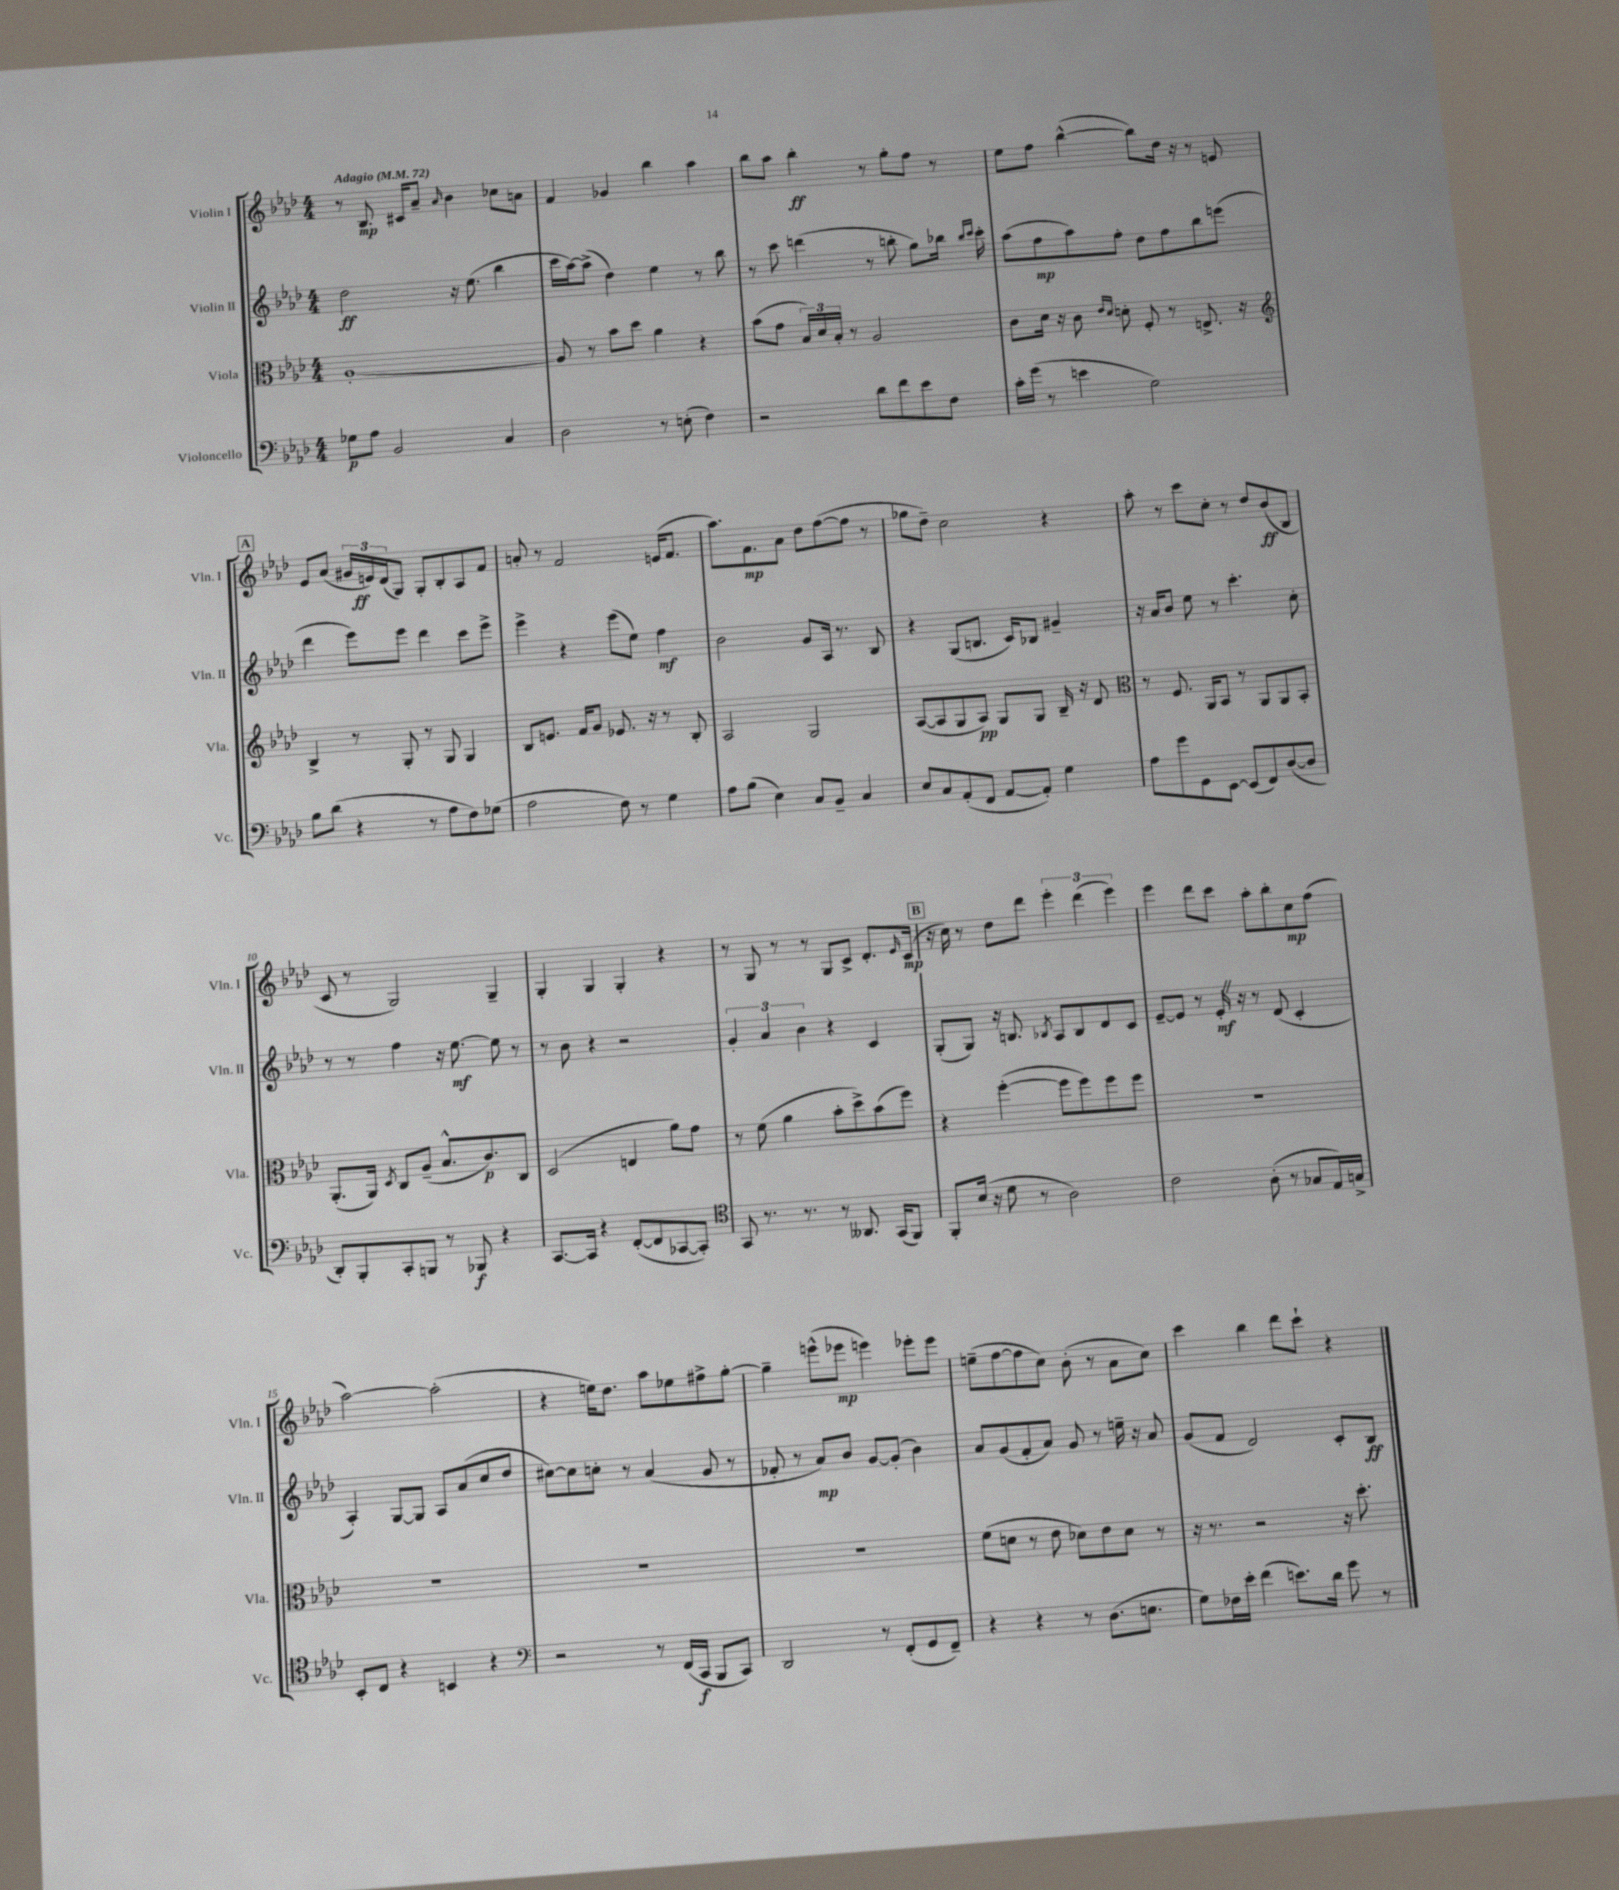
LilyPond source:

<<
\new StaffGroup <<
\new Staff = "s0" \with { instrumentName = "Violin I" shortInstrumentName = "Vln. I" } {
    \clef treble \key aes \major \numericTimeSignature \time 4/4 \tempo "Adagio" 4 = 72
    r8 bes8.\mp cis'16 aes'8-- \grace { aes'16 } bes'4 ces''8 a'8 |
    f'4 ges'4 bes''4 aes''4 |
    bes''8 aes''8 bes''4-.\ff r8 g''8-. f''8 r8 |
    ees''8 f''8 bes''4~-^( bes''8) des''16 r16 r8 e'8 |
    \mark \markup { \box "A" } ees'8 aes'8( \tuplet 3/2 { gis'16 e'16\ff) des'16( } g8) g8-. bes8-. aes8 f'8 |
    a'8-. r8 f'2 e'16( f'8. |
    aes''8.) f'8.\mp aes'8 des''8 f''8~( f''8 r8 |
    ges''8 des''8--) c''2 r4 |
    aes''8-. r8 c'''8 c''8-. r8 des''8 bes'8\ff( bes8 |
    c'8 r8 g2) g4-- |
    g4-. g4 g4-. r4 |
    r8 g8 r8 r8 g8 c'8-> des'8.-. \grace { ees'16 } c'16\mp( |
    \mark \markup { \box "B" } r16 c''16) r8 des''8 des'''8 \tuplet 3/2 { ees'''4-. des'''4( ees'''4) } |
    ees'''4 des'''8 c'''8 aes''8-. bes''8-. c''8\mp f''8( |
    aes''2~) aes''2-.( |
    r4 e''16) des''8. aes''8 ees''8 fis''8-> g''8~-. |
    g''4-- e'''8-^( ees'''8\mp e'''4) ees'''8-. ees'''8 |
    e''8--( f''8~ f''8 c''8) bes'8-.( r8 aes'8 c''8) |
    c'''4 bes''4 des'''8 c'''8-! r4 \bar "|." |
}
\new Staff = "s1" \with { instrumentName = "Violin II" shortInstrumentName = "Vln. II" } {
    \clef treble \key aes \major \numericTimeSignature \time 4/4
    des''2\ff r16 ees''8.( bes''4 |
    c'''16 aes''16~) aes''8->( des''4) ees''4 r8 bes''8 |
    r8 c'''8 d'''4( r8 b''8-. g''8) bes''16 \grace { bes''16 c'''16 } c'''16-. |
    aes''8( f''8\mp aes''8) f''8-. des''8 f''8 bes''8 e'''8( |
    \mark \markup { \box "A" } des'''4 ees'''8) ees'''8 des'''4 c'''8 ees'''8-> |
    ees'''4-> r4 ees'''8( ees''8) f''4\mf |
    bes'2 g'8 aes16 r8. bes8 |
    r4 g8( b8. c'16) bes8 gis'4-- |
    r16 aes'16 bes'8 ees''8 r8 c'''4.-. c''8-. |
    r8 r8 f''4 r16 ees''8.~\mf ees''8 r8 |
    r8 bes'8 r4 r2 |
    \tuplet 3/2 { g'4-. aes'4 bes'4 } r4 c'4 |
    \mark \markup { \box "B" } g8-.( g8) r16 b8. \acciaccatura { bes8 } aes8 bes8 des'8 c'8 |
    ees'8~-- ees'8 r8 ees'16-.\mf \once \override BreathingSign.text = \markup { \musicglyph "scripts.caesura.straight" } \breathe r16 r8 des'8( c'4-. |
    aes4-.) g8~ g8 aes8 aes'8( c''8 des''8 |
    cis''8~) cis''8 c''8-. r8 aes'4( g'8 r8 |
    fes'8-. r8 aes'8\mp) bes'8 g'8~ g'8-.( bes'4) |
    aes'8 g'8( f'8-. aes'8) g'8 r8 e''16-- r16 aes'8 |
    g'8( f'8 des'2) c'8-. bes8\ff \bar "|." |
}
\new Staff = "s2" \with { instrumentName = "Viola" shortInstrumentName = "Vla." } {
    \clef alto \key aes \major \numericTimeSignature \time 4/4
    aes1~-. |
    aes8 r8 bes'8 des''8 aes'4 r4 |
    bes'8( g'8 \tuplet 3/2 { bes16) des'16 bes16-. } r8 aes2 |
    c'8 des'16 r16 c'8 \grace { ees'16 des'16 } d'8-. f8-. r8 e8.-> r16 |
    \mark \markup { \box "A" } \clef treble bes4-> r8 g8-. r8 g8 g4 |
    bes8 e'8. f'16 g'8 ees'8. r16 r8 bes8-. |
    aes2 g2 |
    aes8~( aes8 g8 aes8\pp) g8 g8 bes16-- r16 des'8 |
    \clef alto r8 f8. aes,16 bes,8 r8 aes,8 aes,8 bes,8-. |
    aes,8.-.( aes,16) \acciaccatura { des8 } c8 aes8--( bes8.-^ c'8.\p) c8 |
    des2( e4 aes'8) g'8 |
    r8 f'8( aes'4 bes'8-. des''8->) bes'8( f''8) |
    \mark \markup { \box "B" } r4 f''4~-.( f''8 f''8) f''8 f''8 |
    R1 |
    R1 |
    R1 |
    R1 |
    f'8( d'8 r8 ees'8 des'8) ees'8 des'8 r8 |
    r16 r8. r2 r16 des''8.-. \bar "|." |
}
\new Staff = "s3" \with { instrumentName = "Violoncello" shortInstrumentName = "Vc." } {
    \clef bass \key aes \major \numericTimeSignature \time 4/4
    ges8\p aes8 bes,2 c4 |
    des2 r8 e8-.( f4) |
    r2 des'8 f'8 ees'8 f8 |
    c'16-. g'16( r8 e'4 g2) |
    \mark \markup { \box "A" } bes8 des'8( r4 r8 aes8 f8) ges8( |
    aes2 f8) r8 g4 |
    aes8 bes8( ees4) c8 bes,8-- c4 |
    ees8 c8 aes,8-.( f,8 aes,8~ aes,8-.) g4 |
    aes8 g'8 g,8 ees,8~ ees,8( f,8) des8~( des8 |
    des,8-.) bes,,8-. c,8-. b,,8 r8 bes,,8\f r4 |
    c,8.~ c,16 r4 f,8~-.( f,8 ces,8~ ces,8-.) |
    \clef tenor g,8 r8. r8. r8 aeses,8. g,16( f,8) |
    \mark \markup { \box "B" } f,8-. bes16( r16 des'8 r8 aes2) |
    c'2 aes8-.( r8 ges8 ees16) g16-> |
    bes,8-. c8 r4 b,4 r4 |
    \clef bass r2 r8 f,16( c,16\f bes,,8 c,8) |
    des,2 r8 f,8-.( g,8 f,8--) |
    r4 r4 r8 des8.( e8. |
    g8) fes16 ees'16-. f'4( e'8.) des'16 g'8 r8 \bar "|." |
}
>>
>>
